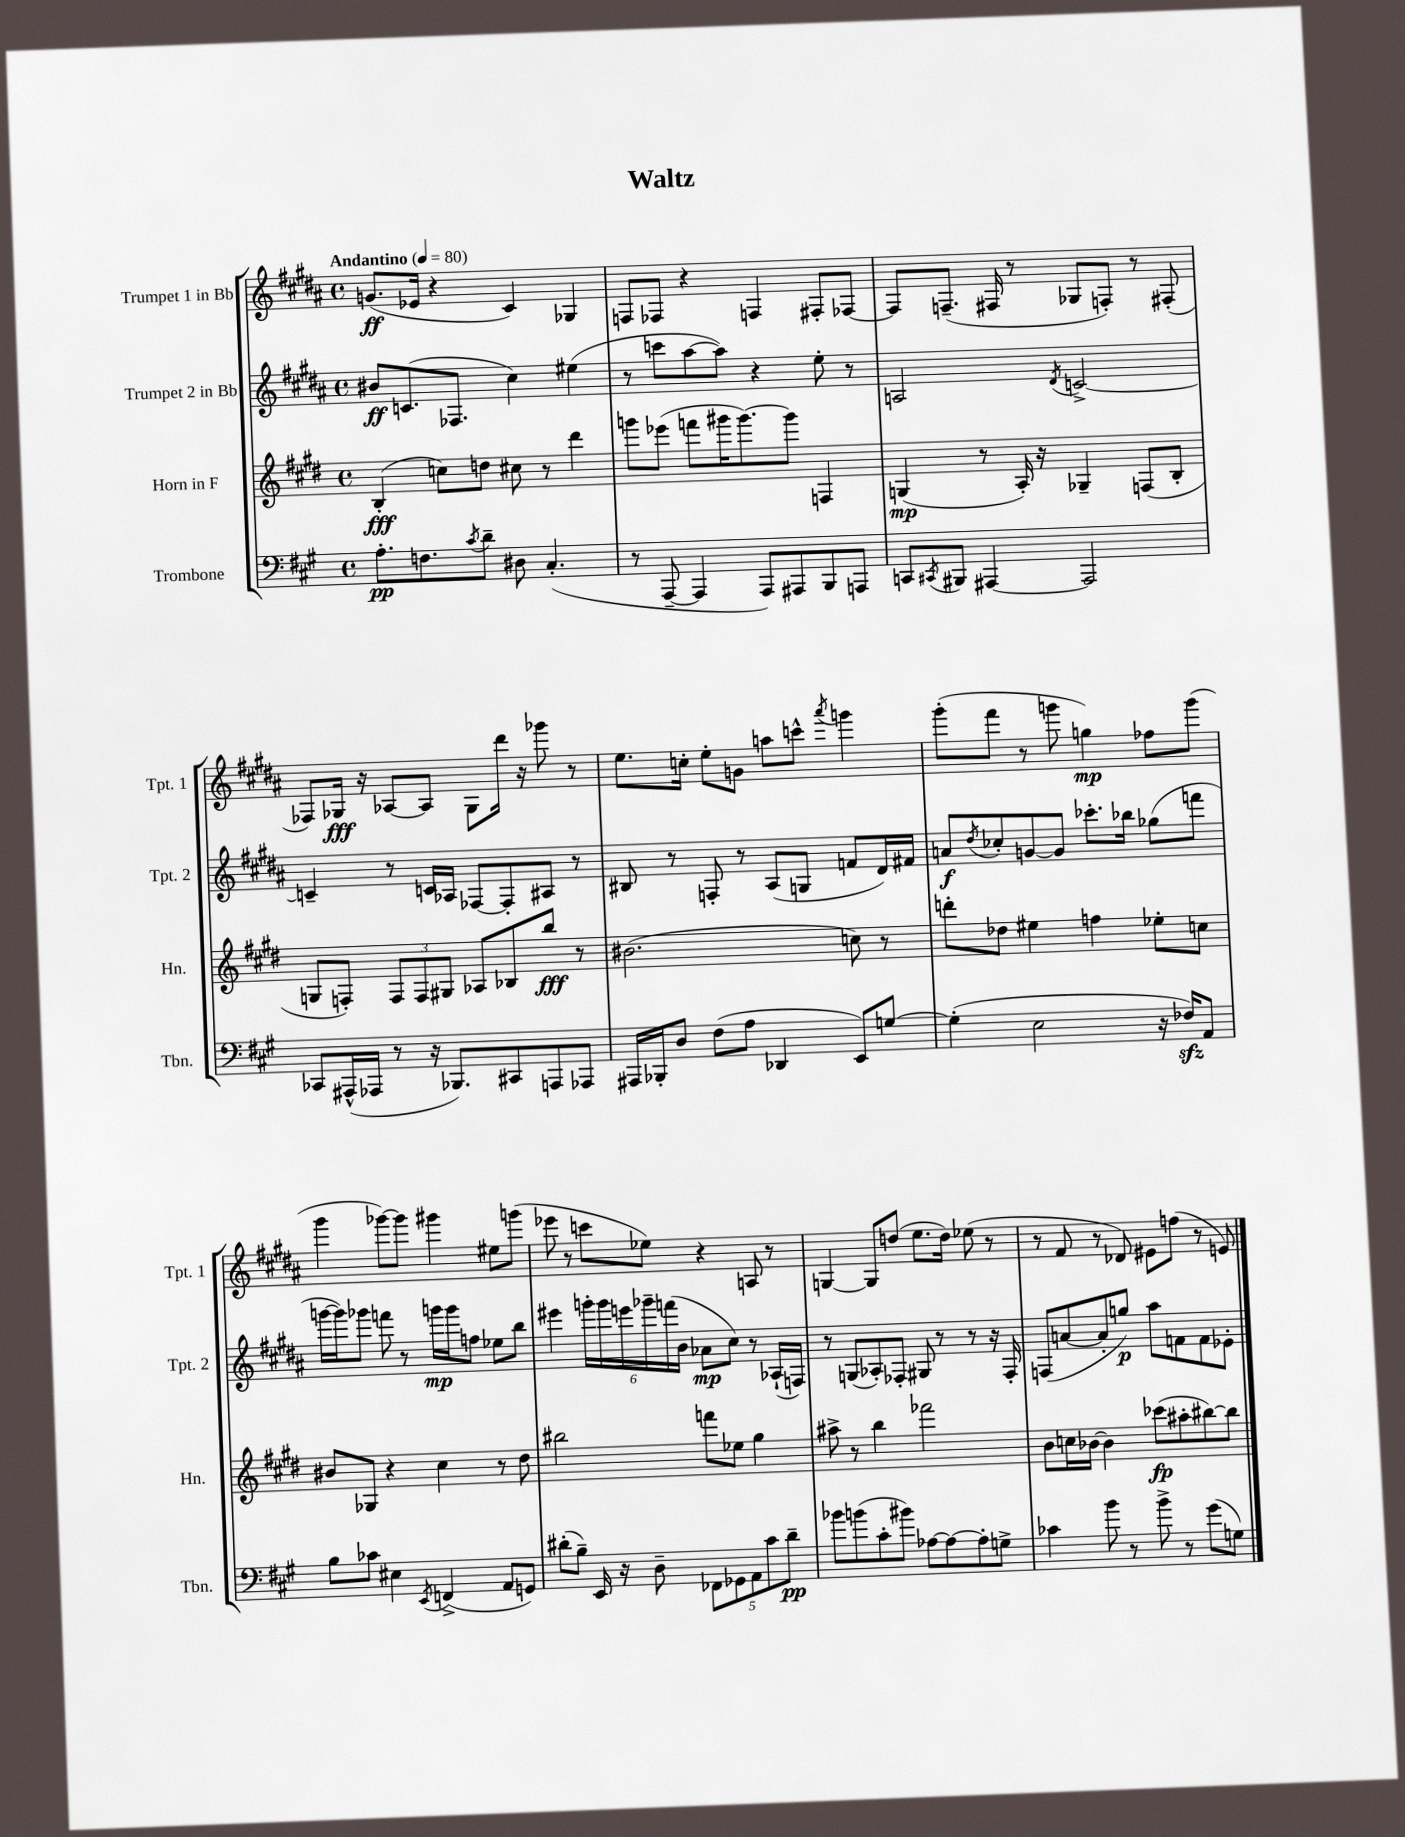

**kern	**dynam	**kern	**dynam	**kern	**dynam	**kern	**dynam
*part4	*part4	*part3	*part3	*part2	*part2	*part1	*part1
*staff4	*staff4	*staff3	*staff3	*staff2	*staff2	*staff1	*staff1
*I"Trombone	*	*I"Horn in F	*	*I"Trumpet 2 in Bb	*	*I"Trumpet 1 in Bb	*
*I'Tbn.	*	*I'Hn.	*	*I'Tpt. 2	*	*I'Tpt. 1	*
*clefF4	*	*clefG2	*	*clefG2	*	*clefG2	*
*k[f#c#g#]	*	*k[f#c#g#d#]	*	*k[f#c#g#d#a#]	*	*k[f#c#g#d#a#]	*
*M4/4	*	*M4/4	*	*M4/4	*	*M4/4	*
*met(c)	*	*met(c)	*	*met(c)	*	*met(c)	*
*MM80	*	*MM80	*	*MM80	*	*MM80	*
=1	=1	=1	=1	=1	=1	=1	=1
!	!	!	!	!	!	!LO:TX:a:B:t=Andantino	!
8.A'\L	pp	(4B'/	fff	8b#X/L	ff	(8.gn/L	ff
.	.	.	.	(8.cn/	.	.	.
8.Fn\	.	.	.	.	.	16e-X/Jk	.
.	.	8ccn\L)	.	.	.	4r	.
.	.	.	.	8.F-X/J	.	.	.
8qc#/	.	.	.	.	.	.	.
8d~\J	.	8ddn\J	.	.	.	.	.
8D#X\	.	8cc#X\	.	4cc#\)	.	4c#/)	.
(4.C#'/	.	8r	.	.	.	.	.
.	.	4ddd#\	.	(4ee#X\	.	4G-X/	.
=2	=2	=2	=2	=2	=2	=2	=2
8r	.	8gggn\L	.	8r	.	8Fn/L	.
[8AAA~/	.	(8eee-X\J	.	8cccn\L	.	8F-X/J	.
4AAA/]	.	8fffn\L	.	[8aa#\	.	4r	.
.	.	16ggg#X\K	.	8aa#\J])	.	.	.
.	.	[8.ggg#\)	.	.	.	.	.
8AAA/L)	.	.	.	4r	.	4Fn/	.
8AAA#X/	.	8ggg#\J]	.	.	.	.	.
8BBB/	.	4Fn/	.	8ee'\	.	8F#X'/L	.
8AAAn/J	.	.	.	8r	.	[8F-X/J	.
=3	=3	=3	=3	=3	=3	=3	=3
8CCn/L	.	(4Gn/	mp	2An/	.	8F-/L]	.
8qCC#X/	.	.	.	.	.	.	.
8BBB#X/J	.	.	.	.	.	(8.Fn~/J	.
[4AAA#X/	.	8r	.	.	.	.	.
.	.	.	.	.	.	16F#X/	.
.	.	16A'/)	.	.	.	8r	.
.	.	16r	.	.	.	.	.
.	.	.	.	8qd#/	.	.	.
2AAA#/]	.	4G-X~/	.	[2cn^/	.	8G-X/L	.
.	.	.	.	.	.	8Fn'/J)	.
.	.	(8Fn/L	.	.	.	8r	.
.	.	8B'/J	.	.	.	(8F#X'/	.
!!LO:LB:g=z
=4	=4	=4	=4	=4	=4	=4	=4
8CC-X/L	.	8Gn/L	.	4cn~/]	.	8F-X/L)	.
(16AAA#X^^/L	.	8Fn'/J)	.	.	.	16G-X/Jk	fff
16AAA-X/JJ	.	.	.	.	.	16r	.
8r	.	12F/L	.	8r	.	[8A-X/L	.
.	.	12F/	.	.	.	.	.
16r	.	.	.	16cn/LL	.	8A-/J]	.
.	.	12G#X/J	.	.	.	.	.
8.BBB-X/L)	.	.	.	16A-X/JJ	.	.	.
.	.	8A-X/L	.	[8F-X/L	.	8G-\L	.
8CC#X/	.	8B-X/	.	8F-'/]	.	16ddd#\Jk	.
.	.	.	.	.	.	16r	.
8AAAn/	.	8bb/J	fff	8A#X/J	.	8ggg-X\	.
8AAA-X/J	.	8r	.	8r	.	8r	.
=5	=5	=5	=5	=5	=5	=5	=5
16AAA#X/LL	.	(2.b#X\	.	8B#X/	.	8.ee\L	.
16BBB-X'/J	.	.	.	.	.	.	.
8D/J	.	.	.	8r	.	.	.
.	.	.	.	.	.	16ccn'\Jk	.
(8F#\L	.	.	.	8Fn'/	.	8ee'\L	.
8A\J	.	.	.	8r	.	8gn\J	.
4DD-X/	.	.	.	(8A#/L	.	8aan\L	.
.	.	.	.	8Gn/J	.	8cccn^^\J	.
.	.	.	.	.	.	8qaaa#/	.
8EE/L)	.	8ccn\)	.	8fn/L	.	4gggn\	.
[8Gn/J	.	8r	.	16d#/L)	.	.	.
.	.	.	.	16f#X/JJ	.	.	.
=6	=6	=6	=6	=6	=6	=6	=6
(4G'\]	.	8dddn'\L	.	8an/L	f	(8ggg#'\L	.
.	.	.	.	8qdd#/	.	.	.
.	.	8dd-X\J	.	8cc-X'/	.	8fff#\J	.
2E\	.	4ee#X\	.	[8gn/	.	8r	.
.	.	.	.	8g/J]	.	8gggn\	.
.	.	4ffn\	.	8.ccc-X'\L	.	4ggn\)	mp
.	.	.	.	16bb-X\Jk	.	.	.
16r	.	8ee-X'\L	.	(8gg-X\L	.	8ff-X\L	.
16F-Xzz/KL)	.	.	.	.	.	.	.
8AA/J	.	8ccn\J	.	8fffn\J	.	(8ggg\J	.
!!LO:LB:g=z
=7	=7	=7	=7	=7	=7	=7	=7
8B\L	.	8b#X/L	.	[16gggn\LL	.	4ggg#\	.
.	.	.	.	16ggg\J])	.	.	.
8c-X\J	.	8G-X/J	.	8ggg-X\J	.	.	.
4E#X\	.	4r	.	8fffn\	.	[8ggg-X\L)	.
.	.	.	.	8r	.	8ggg-\J]	.
8qEE/	.	.	.	.	.	.	.
(4FFn^/	.	4cc#\	.	16gggn\LL	mp	4ggg#X\	.
.	.	.	.	16ggg\J	.	.	.
.	.	.	.	8ffn\J	.	.	.
8AA/L	.	8r	.	8ee-X\L	.	8ee#X\L	.
8GGn/J)	.	8dd#\	.	8bb\J	.	(8gggn\J	.
=8	=8	=8	=8	=8	=8	=8	=8
(8d#X'\L	.	2bb#X\	.	4eee#X\	.	8eee-X\	.
8B~\J)	.	.	.	.	.	8r	.
16EE/	.	.	.	24gggn'\LL	.	8cccn\L	.
.	.	.	.	24ggg\	.	.	.
16r	.	.	.	.	.	.	.
.	.	.	.	24eeen\	.	.	.
8D~\	.	.	.	24ggg-X~\	.	8ee-X\J)	.
.	.	.	.	(24fffn\	.	.	.
.	.	.	.	24b\JJ	.	.	.
10FF-X\L	.	8fffn\L	.	8a-X\L	mp	4r	.
10GG-X\	.	.	.	.	.	.	.
.	.	8ee-X\J	.	8cc#\J)	.	.	.
10AA\	.	.	.	.	.	.	.
.	.	4gg#\	.	8r	.	8An/	.
10c#\	.	.	.	.	.	.	.
.	.	.	.	(16A-X`/LL	.	8r	.
10d#~\J	pp	.	.	.	.	.	.
.	.	.	.	16Fn/JJ)	.	.	.
=9	=9	=9	=9	=9	=9	=9	=9
8b-X\L	.	8aa#X^\	.	8r	.	[4Gn/	.
(8bn\	.	8r	.	(8Gn/L	.	.	.
8c#'\	.	4bb\	.	8A-X'/)	.	8G/L]	.
8b#X\J)	.	.	.	8F-X'/J	.	(8ddn/J	.
[8A-X\L	.	2fff-X\	.	8G#X/	.	8.ee\L	.
8A-\_	.	.	.	8r	.	.	.
.	.	.	.	.	.	16dd\Jk)	.
8A-'\]	.	.	.	8r	.	(8ee-X\	.
8Gn^\J	.	.	.	16r	.	8r	.
.	.	.	.	16F-'/	.	.	.
=10	=10	=10	=10	=10	=10	=10	=10
4c-X\	.	8b\L	.	(8Fn/L	.	8r	.
.	.	16ccn\L	.	[8an/	.	8f#/	.
.	.	[16b-X\JJ	.	.	.	.	.
8b\	.	4b-\]	.	8a'/]	.	8r	.
8r	.	.	.	8ggn/J)	p	8d-X/)	.
8b^\	.	(8ccc-X\L	fp	8aa#\L	.	8e#X\L	.
8r	.	8aa#X'\	.	8fn\	.	(8ffn\J	.
(8g#\L	.	[8bb#X\)	.	8f\	.	8r	.
8Gn\J)	.	8bb#\J]	.	8e-X'\J	.	8en/)	.
==	==	==	==	==	==	==	==
*-	*-	*-	*-	*-	*-	*-	*-
